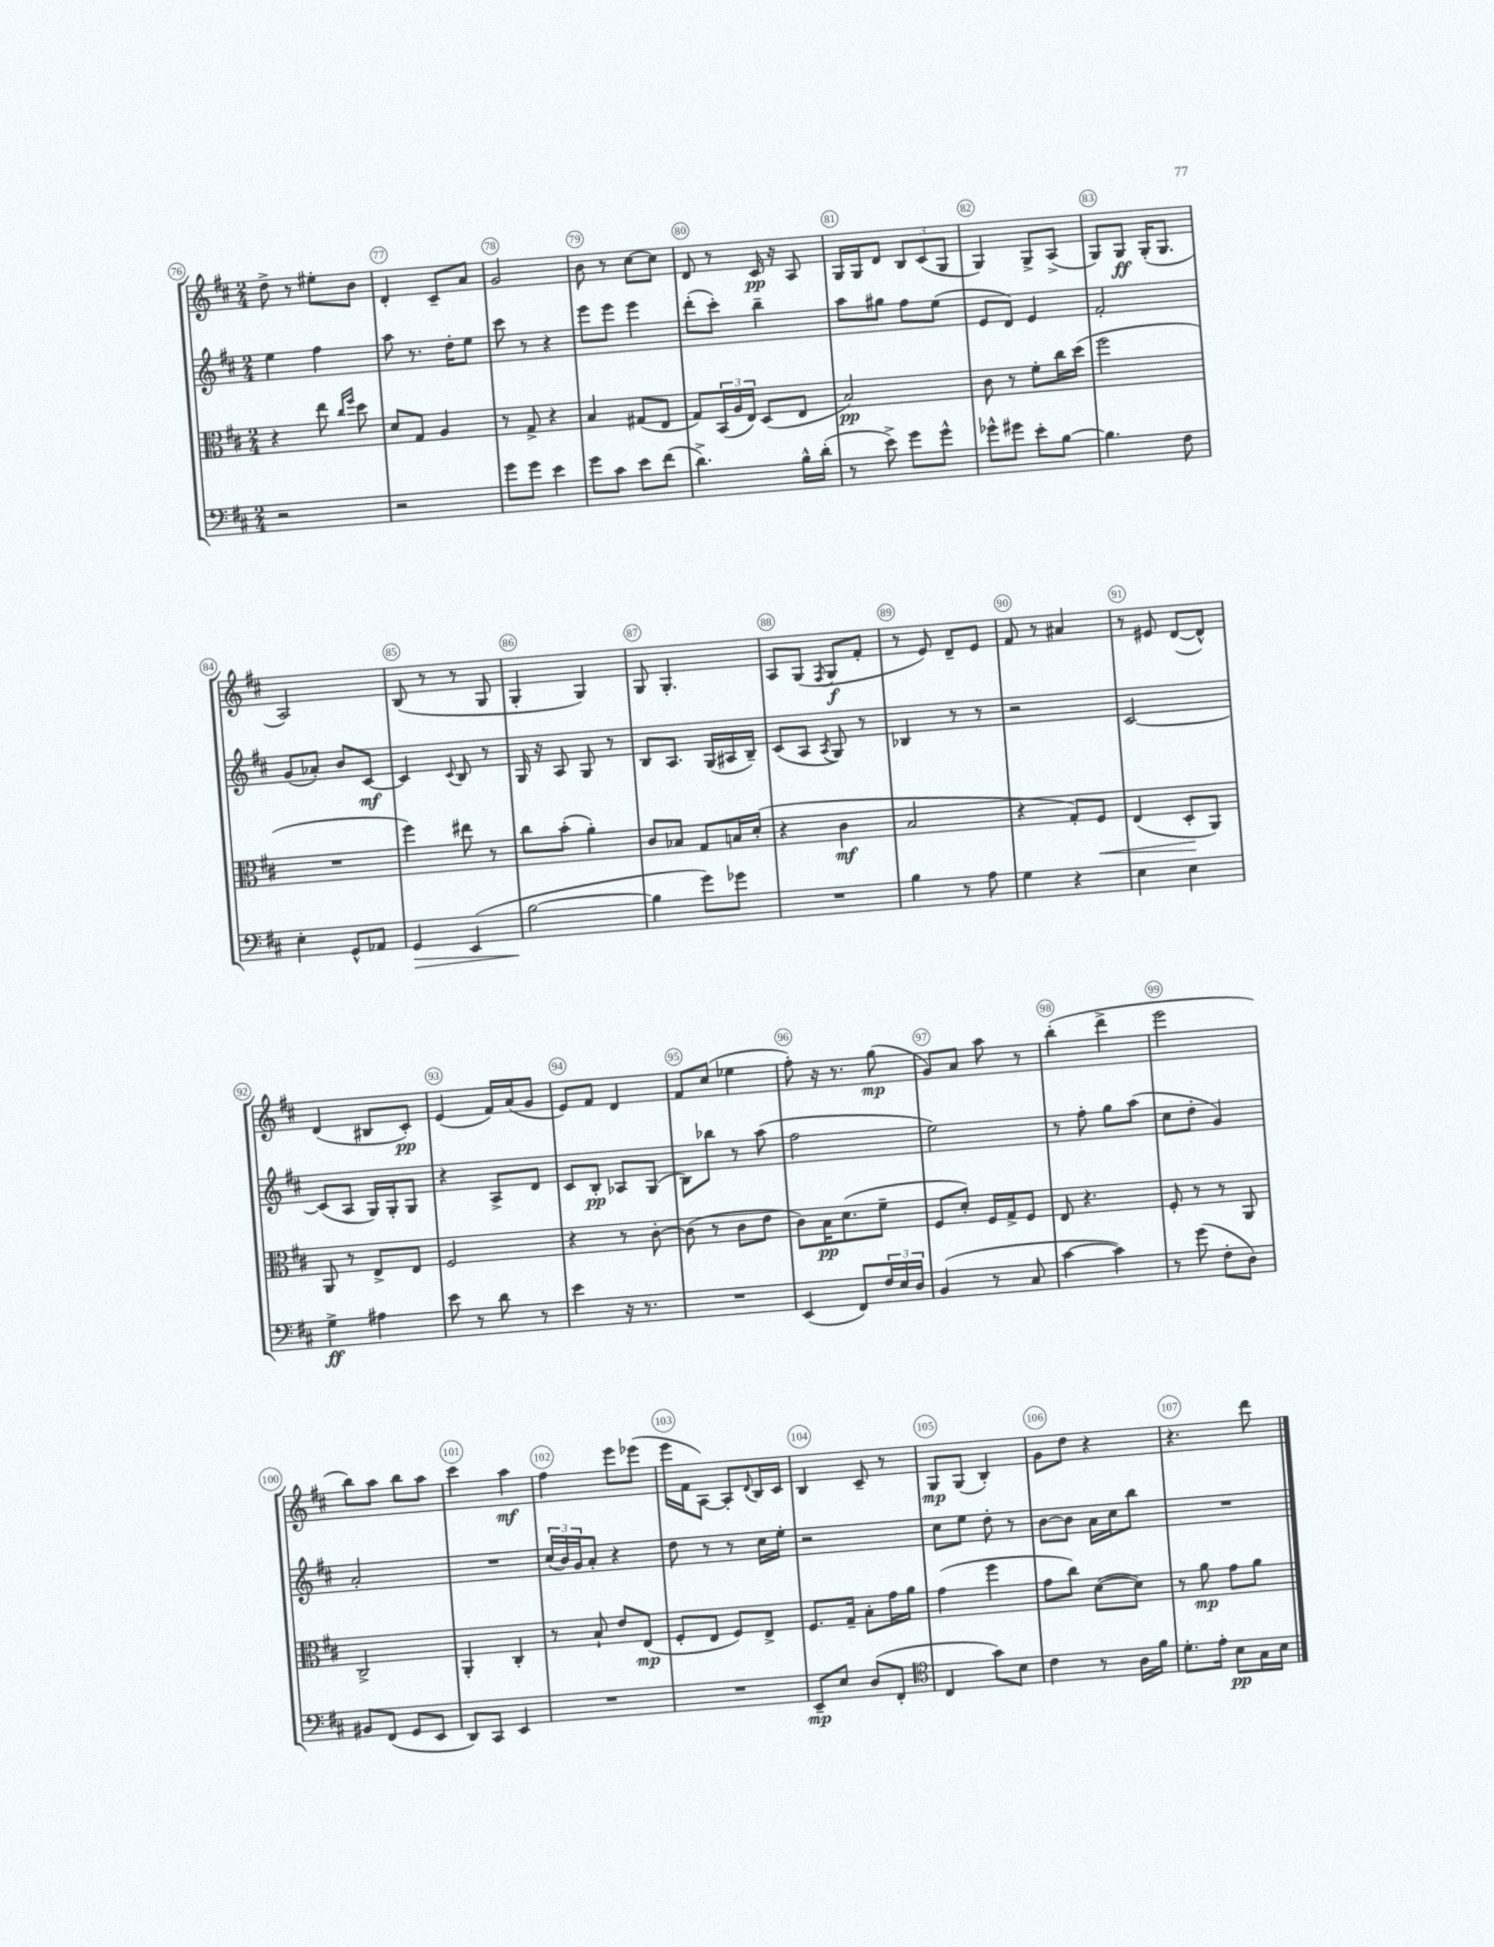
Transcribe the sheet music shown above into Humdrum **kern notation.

**kern	**dynam	**kern	**dynam	**kern	**dynam	**kern	**dynam
*part4	*part4	*part3	*part3	*part2	*part2	*part1	*part1
*staff4	*staff4	*staff3	*staff3	*staff2	*staff2	*staff1	*staff1
*clefF4	*	*clefC3	*	*clefG2	*	*clefG2	*
*k[f#c#]	*	*k[f#c#]	*	*k[f#c#]	*	*k[f#c#]	*
*M2/4	*	*M2/4	*	*M2/4	*	*M2/4	*
=76	=76	=76	=76	=76	=76	=76	=76
2r	.	4r	.	4ee\	.	8dd^\	.
.	.	.	.	.	.	8r	.
.	.	8ee\	.	4ff#\	.	8ee#X'\L	.
.	.	16qqcc#/LL	.	.	.	.	.
.	.	16qqff#/JJ	.	.	.	.	.
.	.	8dd\	.	.	.	8b\J	.
=77	=77	=77	=77	=77	=77	=77	=77
2r	.	8d/L	.	8aa\	.	4d'/	.
.	.	8G/J	.	8.r	.	.	.
.	.	4A/	.	.	.	8c#~/L	.
.	.	.	.	16dd'\KL	.	.	.
.	.	.	.	8ee\J	.	8a/J	.
=78	=78	=78	=78	=78	=78	=78	=78
8g\L	.	8r	.	8ccc#\	.	2g/	.
8g\J	.	8G^/	.	8r	.	.	.
4e\	.	4r	.	4r	.	.	.
=79	=79	=79	=79	=79	=79	=79	=79
8g\L	.	4B/	.	8eee\L	.	8b\	.
8c#\J	.	.	.	8eee\J	.	8r	.
8e\L	.	(8G#X/L	.	4eee\	.	[8cc#\L	.
(8f#\J	.	8E/J	.	.	.	8cc#\J]	.
=80	=80	=80	=80	=80	=80	=80	=80
4.d^\)	.	8G/L)	.	(8ddd'\L	.	8d/	.
.	.	(24BB/L	.	8ccc#'\J)	.	8r	.
.	.	24A/	.	.	.	.	.
.	.	24E/JJ)	.	.	.	.	.
.	.	(8D/L	.	4bb~\	.	16c#/	pp
.	.	.	.	.	.	16r	.
16B^^\LL	.	8E/J	.	.	.	8A/	.
(16d'\JJ	.	.	.	.	.	.	.
=81	=81	=81	=81	=81	=81	=81	=81
8r	.	2B/)	pp	8aa\L	.	16G/LL	.
.	.	.	.	.	.	16G/J	.
8e^\)	.	.	.	8gg#X\J	.	8d/J	.
8g\L	.	.	.	8ff#\L	.	12B/L	.
.	.	.	.	.	.	(12c#/	.
8g^^\J	.	.	.	(8ee\J	.	.	.
.	.	.	.	.	.	12G/J	.
=82	=82	=82	=82	=82	=82	=82	=82
8g-X^^\L	.	8c#\	.	8e/L	.	4G/)	.
8g#X\J	.	8r	.	8d/J)	.	.	.
8e'\L	.	8f#'\L	.	4e/	.	8G^/L	.
[8B\J	.	16cc#\L	.	.	.	(8A^/J	.
.	.	(16dd\JJ	.	.	.	.	.
=83	=83	=83	=83	=83	=83	=83	=83
4.B\]	.	2ff#\	.	2f#'/	.	8G/L)	.
.	.	.	.	.	.	8G/J	ff
.	.	.	.	.	.	(16G'/KL	.
.	.	.	.	.	.	8.G/J	.
8F#\	.	.	.	.	.	.	.
!!LO:LB:g=z
=84	=84	=84	=84	=84	=84	=84	=84
4E'\	.	2r	.	(8g/L	.	2A/)	.
.	.	.	.	8a-X'/J)	.	.	.
8GG^^/L	.	.	.	8b/L	.	.	.
8AA-X/J	.	.	.	[8c#/J	mf	.	.
=85	=85	=85	=85	=85	=85	=85	=85
!	!LO:HP:b	!	!	!	!	!	!
4GG/	>	4ff#\)	.	4c#/]	.	(8B/	.
.	.	.	.	.	.	8r	.
.	.	.	.	8qqc#/	.	.	.
(4EE/	.	8ee#X\	.	8B/	.	8r	.
.	.	8r	.	8r	.	8G/	.
=86	=86	=86	=86	=86	=86	=86	=86
[2B\	.	8cc#\L	.	16G/	.	4G'/	.
.	.	.	.	16r	.	.	.
.	.	(8b'\J	.	8A/	.	.	.
.	.	4a'\)	.	8G/	.	4G/)	.
.	.	.	.	8r	.	.	.
.	]	.	.	.	.	.	.
=87	=87	=87	=87	=87	=87	=87	=87
4B\]	.	8c#/L	.	8B/L	.	8G/	.
.	.	8B-X/J	.	8.A/J	.	4.G'/	.
8g\L)	.	8G/L	.	.	.	.	.
.	.	.	.	(16G/LL	.	.	.
8g-X\J	.	16Bn/L	.	16A#X/	.	.	.
.	.	(16d'/JJ	.	16B~/JJ)	.	.	.
=88	=88	=88	=88	=88	=88	=88	=88
2r	.	4r	.	(8c#/L	.	8A/L	.
.	.	.	.	8A/J	.	(8G/J	.
.	.	.	.	8qA/	.	8qF#/	.
.	.	4c#\	mf	8G/)	.	8G/L	f
.	.	.	.	8r	.	8f#'/J	.
=89	=89	=89	=89	=89	=89	=89	=89
4B\	.	2B/	.	4B-X/	.	8r	.
.	.	.	.	.	.	8e/)	.
8r	.	.	.	8r	.	8d~/L	.
8A\	.	.	.	8r	.	8e/J	.
=90	=90	=90	=90	=90	=90	=90	=90
4G\	.	4r	.	2r	.	8f#/	.
.	.	.	.	.	.	8r	.
4r	.	8G'/L)	.	.	.	4a#X/	.
!	!	!	!LO:HP:b	!	!	!	!
.	.	8F#/J	<	.	.	.	.
=91	=91	=91	=91	=91	=91	=91	=91
4E\	.	(4E/	.	[2c#/	.	8r	.
.	.	.	.	.	.	8e#X/	.
4E\	.	8D'/L	.	.	.	([8d/L	.
.	.	8AA/J)	[	.	.	8d^^/J])	.
!!LO:LB:g=z
=92	=92	=92	=92	=92	=92	=92	=92
4G^\	ff	8AA/	.	(8c#/L]	.	(4d/	.
.	.	8r	.	8A/J	.	.	.
4A#X\	.	8E^/L	.	16G/LL)	.	8B#X/L	.
.	.	.	.	16G'/J	.	.	.
.	.	8E/J	.	8G/J	.	8c#'/J)	pp
=93	=93	=93	=93	=93	=93	=93	=93
8e\	.	2F#/	.	4r	.	(4e/	.
8r	.	.	.	.	.	.	.
8d\	.	.	.	8A^/L	.	16f#/LL)	.
.	.	.	.	.	.	(16a/J	.
8r	.	.	.	8d/J	.	8g/J	.
=94	=94	=94	=94	=94	=94	=94	=94
4e\	.	4r	.	8c#/L	.	8e/L)	.
.	.	.	.	8B'/J	pp	8f#/J	.
16r	.	8r	.	8A-X/L	.	4d/	.
8.r	.	.	.	.	.	.	.
.	.	[8c#'\	.	(8G/J	.	.	.
=95	=95	=95	=95	=95	=95	=95	=95
2r	.	(8c#\]	.	8B\L)	.	8f#/L	.
.	.	8r	.	8bb-X\J	.	(8cc#/J	.
.	.	8c#\L	.	8r	.	4ee-X\	.
.	.	8e\J	.	(8aa\	.	.	.
=96	=96	=96	=96	=96	=96	=96	=96
(4EE/	.	8c#\L)	.	2ff#\	.	8ff#'\)	.
.	.	16B\K	pp	.	.	16r	.
.	.	(8.d\	.	.	.	8.r	.
8FF#/L)	.	.	.	.	.	.	.
24F#/L	.	8f#~\J	.	.	.	(8gg\	mp
24E/	.	.	.	.	.	.	.
24D/JJ	.	.	.	.	.	.	.
=97	=97	=97	=97	=97	=97	=97	=97
(4BB/	.	8F#/L	.	2ee\)	.	8g/L)	.
.	.	8d'/J)	.	.	.	8a/J	.
8r	.	16F#/LL	.	.	.	8aa\	.
.	.	16G^/J	.	.	.	.	.
8C#/	.	8F#/J	.	.	.	8r	.
=98	=98	=98	=98	=98	=98	=98	=98
[4c#\	.	8E/	.	8r	.	(4bb'\	.
.	.	4.r	.	8ff#'\	.	.	.
4c#\])	.	.	.	8gg\L	.	4ddd^\	.
.	.	.	.	(8aa\J	.	.	.
=99	=99	=99	=99	=99	=99	=99	=99
8r	.	8F#'/	.	8cc#\L	.	2eee\	.
(8g\	.	8r	.	8dd'\J	.	.	.
8F#'\L	.	8r	.	4g/)	.	.	.
8D\J)	.	8AA/	.	.	.	.	.
!!LO:LB:g=z
=100	=100	=100	=100	=100	=100	=100	=100
8BB#X/L	.	2C#^/	.	2a'/	.	8bb\L)	.
(8FF#/J	.	.	.	.	.	8aa\J	.
8GG/L	.	.	.	.	.	8bb\L	.
8EE/J	.	.	.	.	.	8aa\J	.
=101	=101	=101	=101	=101	=101	=101	=101
8DD/L)	.	4AA'/	.	2r	.	4ccc#\	.
8CC#/J	.	.	.	.	.	.	.
4EE/	.	4C#'/	.	.	.	4aa\	mf
=102	=102	=102	=102	=102	=102	=102	=102
2r	.	8r	.	(24cc#/LL	.	4ff#\	.
.	.	.	.	24b/)	.	.	.
.	.	.	.	24g/J	.	.	.
.	.	8B`/	.	8a'/J	.	.	.
.	.	8e/L	.	4r	.	8eee\L	.
.	.	(8E/J	mp	.	.	(8eee-X\J	.
=103	=103	=103	=103	=103	=103	=103	=103
2r	.	8F#'/L	.	8dd\	.	16eee\LL	.
.	.	.	.	.	.	16f#\J	.
.	.	8E/J	.	8r	.	[8A\J)	.
.	.	8F#/L)	.	8r	.	8A'/L]	.
.	.	.	.	.	.	8qqd/	.
.	.	8E^/J	.	16cc#\LL	.	16B/L	.
.	.	.	.	16ee'\JJ	.	16c#/JJ	.
=104	=104	=104	=104	=104	=104	=104	=104
8EE~/L	mp	8.F#/L	.	2r	.	4B/	.
8E/J	.	.	.	.	.	.	.
.	.	16G~/Jk	.	.	.	.	.
(8D/L	.	8B'\L	.	.	.	8c#~/	.
8FF#'/J	.	16g\L	.	.	.	8r	.
.	.	16a\JJ	.	.	.	.	.
=105	=105	=105	=105	=105	=105	=105	=105
*clefC4	*	*	*	*	*	*	*
4C#/	.	(4g\	.	8cc#\L	.	8G/L	mp
.	.	.	.	8ee\J	.	(8G/J	.
8g\L)	.	4ff#\	.	8dd'\	.	4B'/)	.
8B\J	.	.	.	8r	.	.	.
=106	=106	=106	=106	=106	=106	=106	=106
4c#\	.	8g\L	.	[8b\L	.	8g\L	.
.	.	8cc#\J)	.	8b\J]	.	8dd\J	.
8r	.	([8d\L	.	16a\LL	.	4r	.
.	.	.	.	16cc#\J	.	.	.
16A\LL	.	8d\J])	.	8bb\J	.	.	.
16f#\JJ	.	.	.	.	.	.	.
=107	=107	=107	=107	=107	=107	=107	=107
8.d'\L	.	8r	.	2r	.	4.r	.
.	.	8a\	mp	.	.	.	.
16e'\Jk	.	.	.	.	.	.	.
8B\L	pp	8g\L	.	.	.	.	.
16G\L	.	8a\J	.	.	.	8ddd\	.
16B\JJ	.	.	.	.	.	.	.
==	==	==	==	==	==	==	==
*-	*-	*-	*-	*-	*-	*-	*-
